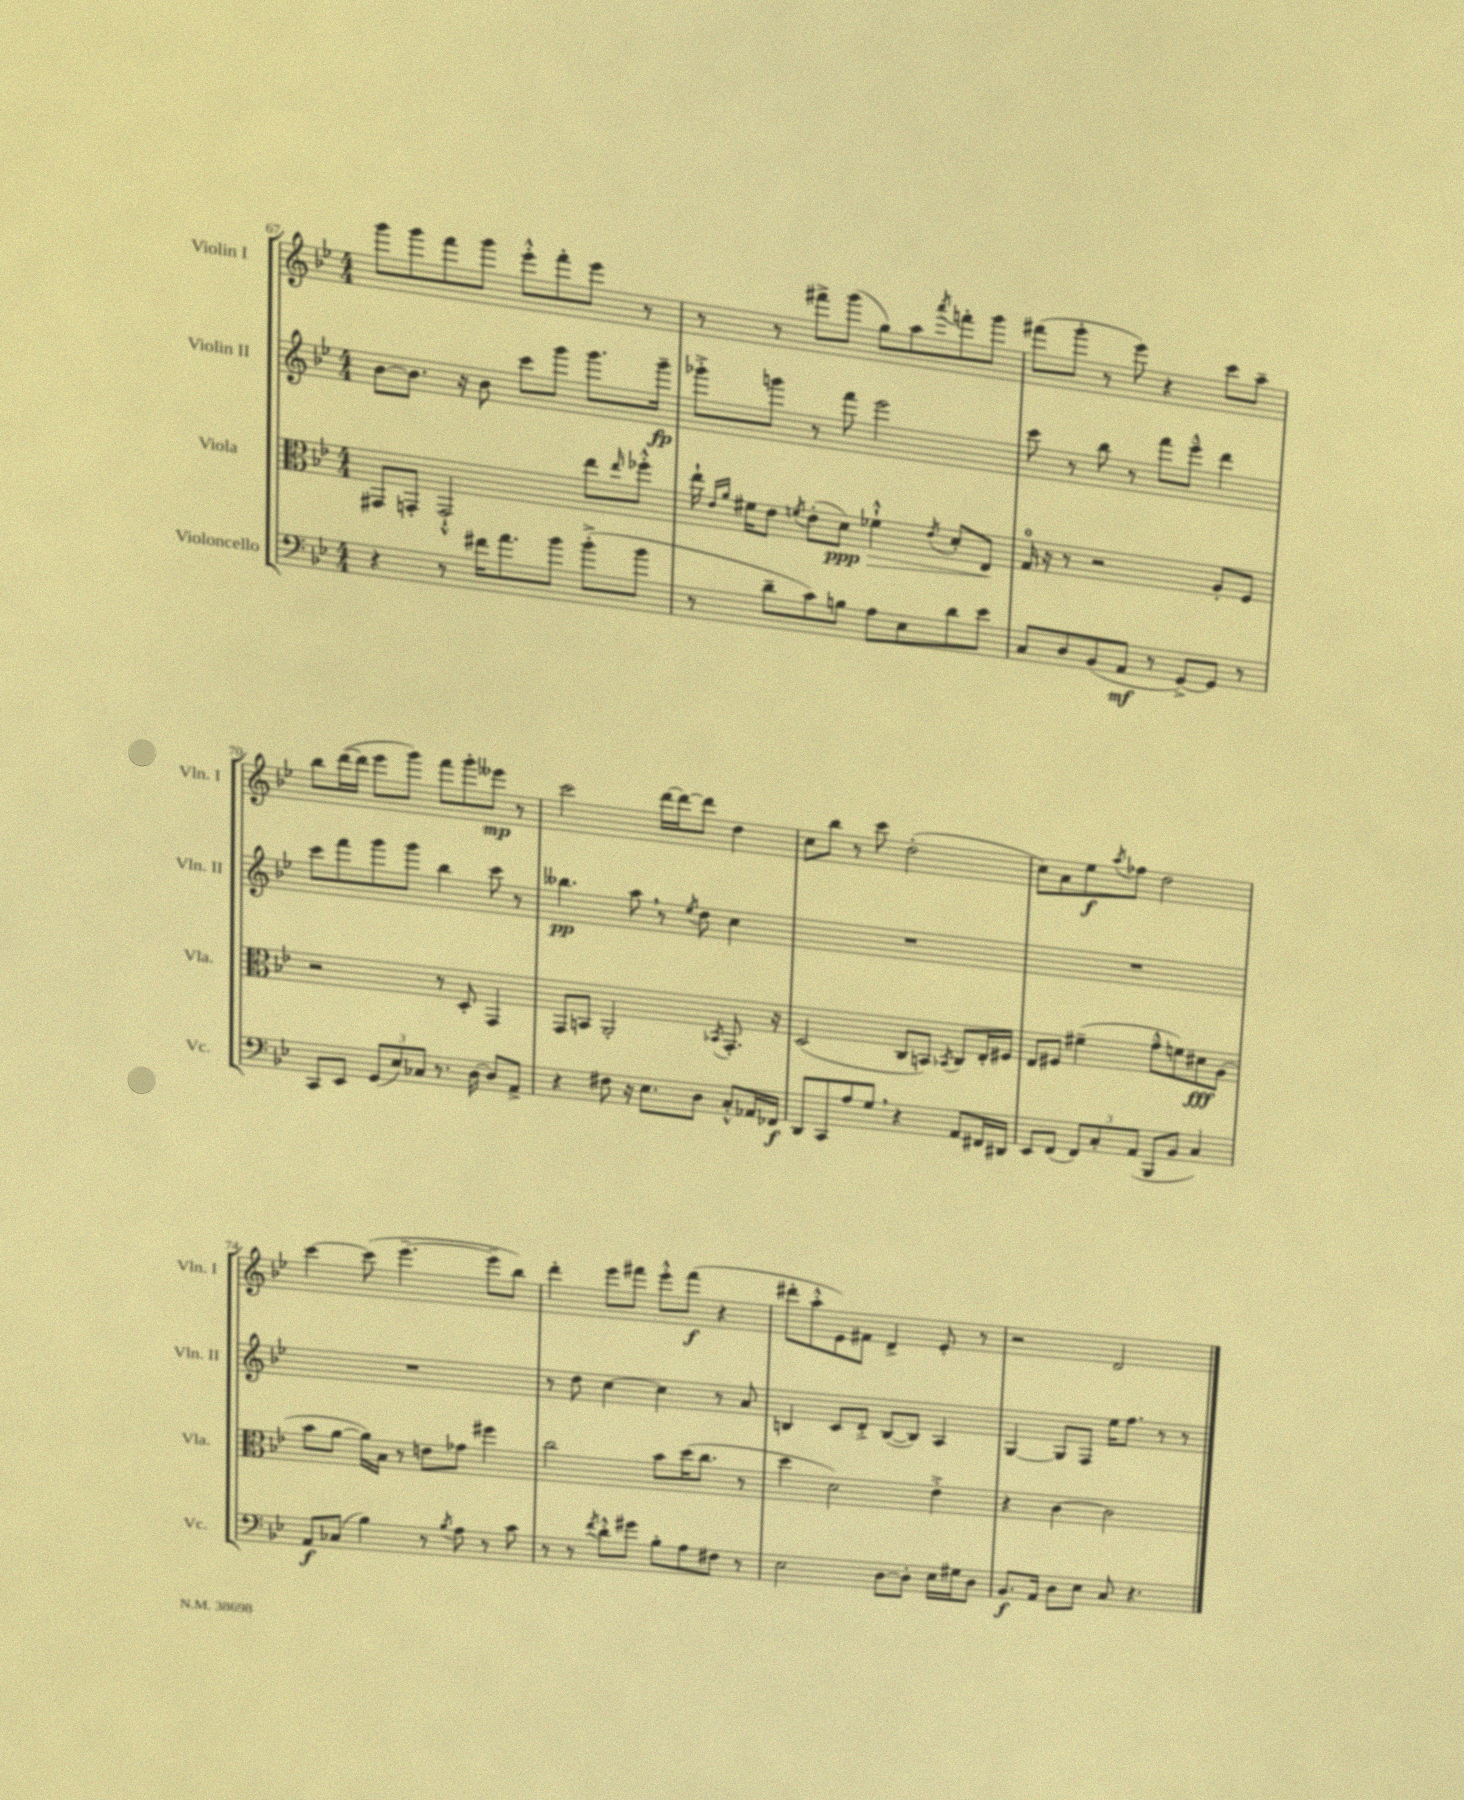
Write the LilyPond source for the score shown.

<<
\new StaffGroup <<
\new Staff = "s0" \with { instrumentName = "Violin I" shortInstrumentName = "Vln. I" } {
    \clef treble \key bes \major \numericTimeSignature \time 4/4
    g'''8 g'''8 f'''8 g'''8 ees'''8-.-^ f'''8-. ees'''8 r8 |
    r8 r8 fis'''8-> g'''8( g''8) a''8 \acciaccatura { a'''8 } f'''8-. g'''8 |
    fis'''8( g'''8-. r8 ees'''8) r4 c'''8 a''8-- |
    bes''8 d'''16~( d'''16 ees'''8 g'''8) f'''8 g'''8-. eeses'''8\mp r8 |
    c'''2 d'''16~ d'''16~ d'''8 d''4 |
    c''8 bes''8 r8 c'''8 d''2-.( |
    c''8) a'8 ees''8\f \acciaccatura { a''8 } fes''8 d''2 |
    c'''4~ c'''8( ees'''4.~-- ees'''8-- bes''8) |
    d'''4-. ees'''8 fis'''8 ees'''8-.-^ fis'''8\f( r4 |
    dis'''8-. a''8-.-^ ees'8) fis'8 d'4-> ees'8-. r8 |
    r2 d'2 \bar "|." |
}
\new Staff = "s1" \with { instrumentName = "Violin II" shortInstrumentName = "Vln. II" } {
    \clef treble \key bes \major \numericTimeSignature \time 4/4
    bes'8~ bes'8. r16 bes'8 c'''8 g'''8 g'''8. g'''16--\fp |
    ges'''8-.-> g'''8 r8 f'''8 ees'''2 |
    c'''8 r8 bes''8 r8 f'''8 ees'''8---^ d'''4 |
    c'''8 f'''8 g'''8 g'''8 bes''4 c'''8 r8 |
    beses''4.\pp a''8 \breathe r8 \acciaccatura { ees''8 } d''8 c''4 |
    R1 |
    R1 |
    R1 |
    r8 d''8 c''4~ c''4 r8 a'8 |
    b4 c'8 d'8-.-> b8~( b8) a4 |
    g4~ g8 f8 ees''16 f''8. r8 r8 \bar "|." |
}
\new Staff = "s2" \with { instrumentName = "Viola" shortInstrumentName = "Vla." } {
    \clef alto \key bes \major \numericTimeSignature \time 4/4
    gis,8 g,8-. g,2-!-^ ees''8 \grace { ees''16 } fes''8-.-^ |
    ees''16-! \grace { ees'16 a'16 } fis'16 ees'8 \acciaccatura { f'8 } ees'8-.( d'8\ppp\>) fes'4-!-^ \acciaccatura { ees'8 } d'8-. ees8\! |
    g16-0 r16 r8 r2 a8-. f8 |
    r2 r8 d8-. g,4 |
    g,8 b,8 a,2-. \acciaccatura { bes,8 } g,8.-. r16 |
    d2( c8 b,8) \acciaccatura { bes,8 } c8 ees16-. fis16 |
    ees8 fis8 fis'4--( g'8---^ f'8) dis'8\fff a8( |
    bes'8 a'8~ a'16) bes16 r8 e'8 ges'8 fis''4 |
    c''2 bes'8 d''16( c''8. r8 |
    d''4 d'2) ees'4-.-> |
    r4 c'4~ c'2 \bar "|." |
}
\new Staff = "s3" \with { instrumentName = "Violoncello" shortInstrumentName = "Vc." } {
    \clef bass \key bes \major \numericTimeSignature \time 4/4
    r4 r8 fis'16 a'8. bes'8 bes'8-.->( bes'8 |
    r8 d'8-- c'8) b8 a8 ees8 d'8 ees'8 |
    c8 d8 bes,8( a,8\mf r8 g,8~->) g,8 r8 |
    c,8 ees,8 \tuplet 3/2 { g,8( ees8) ces8 } r8. d16~ d8 a,8-> |
    r4 fis8 r16 ees8. d8 c8-.-^ aes,16 fes,16\f |
    d,8 c,8 a8 g8 \breathe r4 a,8 fis,16 dis,16 |
    ees,8 f,8( \tuplet 3/2 { f,8) c8-. a,8( } bes,,8 bes,8 c4) |
    a,8\f ces8( bes4) r8 \acciaccatura { bes8 } a8 r8 c'8 |
    r8 r8 \acciaccatura { f'8 } d'8-.-^ gis'8 bes8-. a8 fis8 r8 |
    ees2 d8~ d8-. ees16 gis16 d8 |
    bes,8.\f a,16 d8 ees8 c8 r4. \bar "|." |
}
>>
>>
\layout { \context { \Score currentBarNumber = #67 } }
